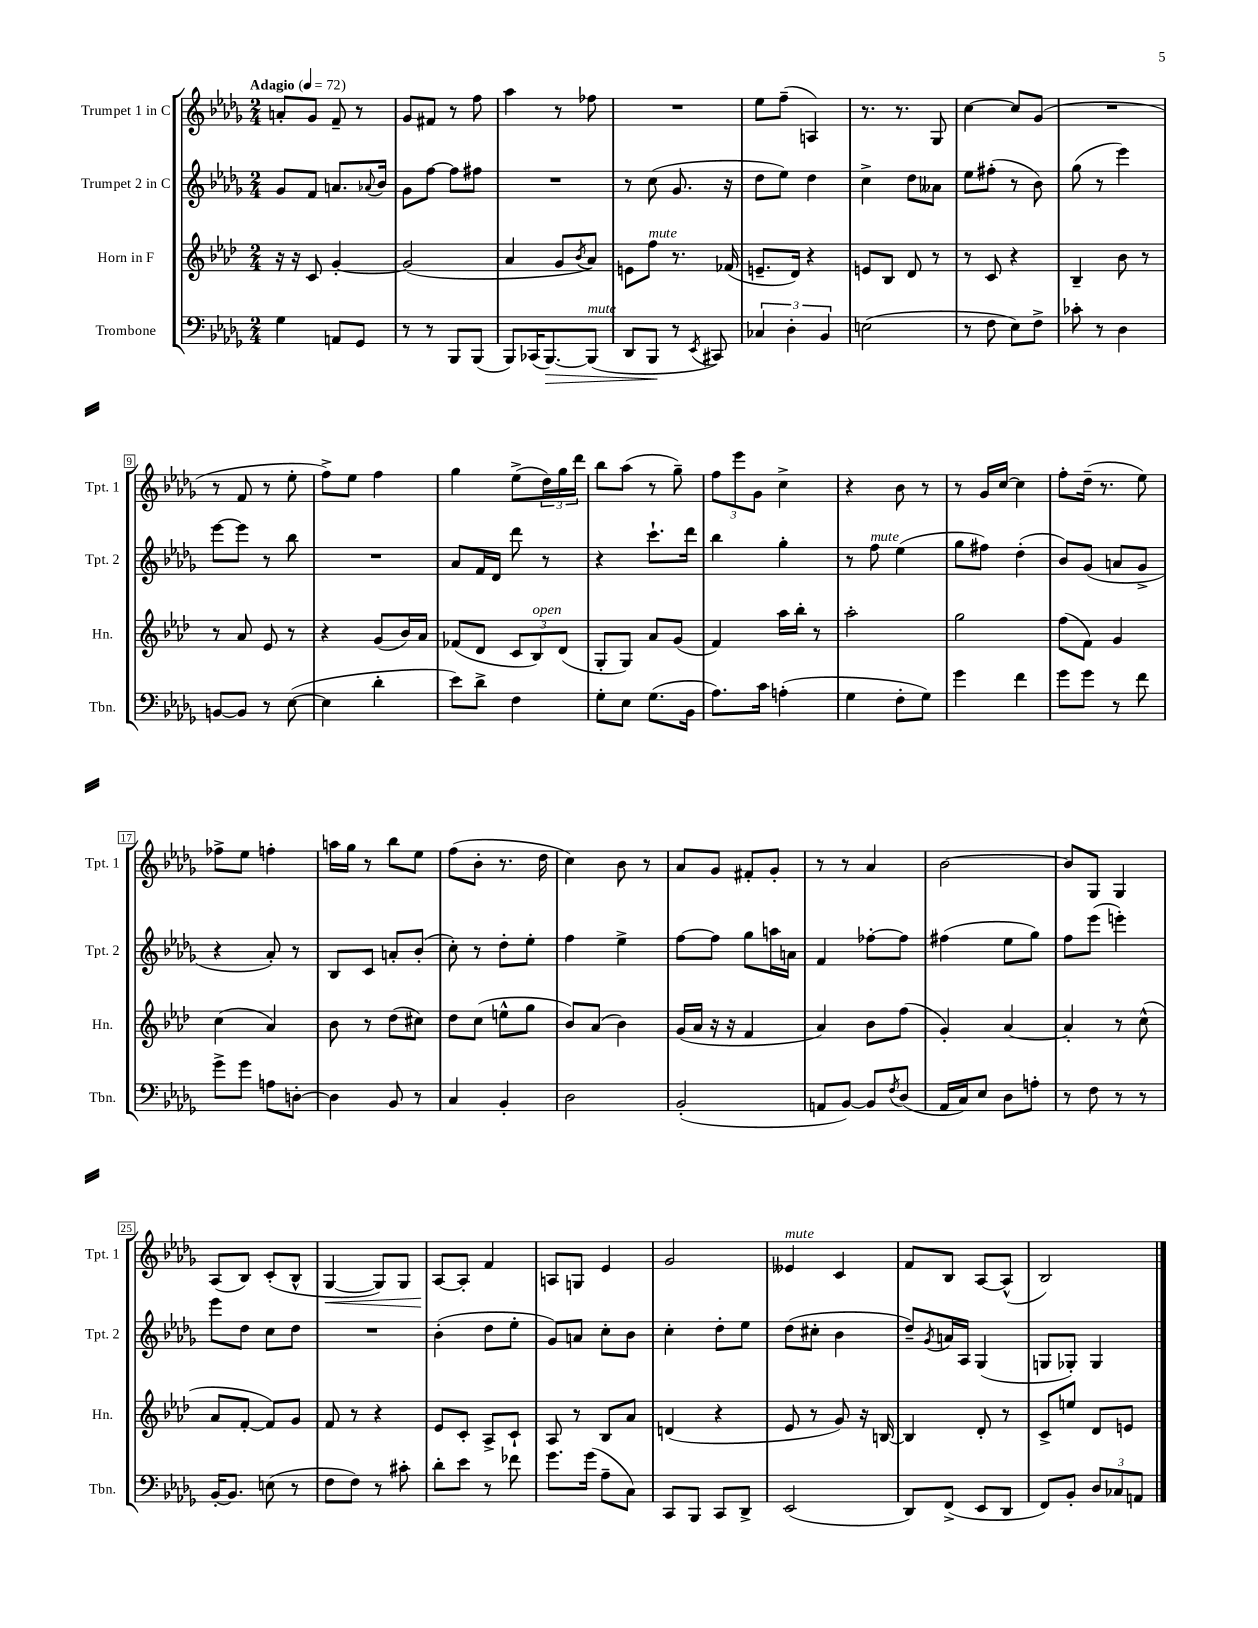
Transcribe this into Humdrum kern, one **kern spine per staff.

**kern	**kern	**kern	**kern
*staff4	*staff3	*staff2	*staff1
*clefF4	*clefG2	*clefG2	*clefG2
*k[b-e-a-d-g-]	*k[b-e-a-d-]	*k[b-e-a-d-g-]	*k[b-e-a-d-g-]
*M2/4	*M2/4	*M2/4	*M2/4
*MM72	*MM72	*MM72	*MM72
4G-	16r	8g-	8a'
.	16r	.	.
.	8c	8f	8g-
8AA	[4g'	8.a	8f~
8GG-	.	.	8r
.	.	8qqa-	.
.	.	16b-	.
=	=	=	=
8r	(2g]	8g-	8g-
8r	.	[8ff	8f#
8BBB-	.	8ff]	8r
(8BBB-	.	8ff#	8ff
=	=	=	=
8BBB-)	4a-	2r	4aa-
(16CC-	.	.	.
[8.BBB-)	.	.	.
.	8g	.	8r
.	8qb-	.	.
(8BBB-]	8a-)	.	8ff-
=	=	=	=
8DD-	8e	8r	2r
8BBB-	8ff	(8cc	.
8r	8.r	8.g-	.
8qEE-	.	.	.
8CC#)	.	.	.
.	(16f-	16r	.
=	=	=	=
6C-	8.e~	8dd-	8ee-
.	.	8ee-)	(8ff~
6D-'	.	.	.
.	16d-)	.	.
.	4r	4dd-	4A)
6BB-	.	.	.
=	=	=	=
(2E	8e	4cc^	8.r
.	8B-	.	.
.	.	.	8.r
.	8d-	8dd-	.
.	8r	8a--	8G-
=	=	=	=
8r	8r	8ee-	[4cc
8F	8c	(8ff#'	.
8E-)	4r	8r	8cc]
8F^	.	8b-)	(8g-
=	=	=	=
8c-'	4B-~	(8gg-	2r
8r	.	8r	.
4D-	8b-	4eee-)	.
.	8r	.	.
=	=	=	=
[8BB	8r	[8eee-	8r
8BB]	8a-	8eee-]	8f
8r	8e-	8r	8r
([8E-	8r	8bb-	8ee-'
=	=	=	=
4E-]	4r	2r	8ff^)
.	.	.	8ee-
4d-'	(8g	.	4ff
.	16b-)	.	.
.	16a-	.	.
=	=	=	=
8e-)	(8f-	8a-	4gg-
8d-^	8d-	16f	.
.	.	16d-	.
4F	12c	8ddd-	(8ee-^
.	12B-)	.	.
.	.	8r	24dd-)
.	(12d-	.	24gg-
.	.	.	24ddd-
=	=	=	=
8G-'	8G'	4r	8bb-
8E-	8G)	.	(8aa-
(8.G-	8a-	8.ccc`	8r
.	(8g	.	8gg-~)
16BB-	.	16ddd-	.
=	=	=	=
8.A-)	4f)	4bb-	12ff
.	.	.	12eee-
.	.	.	12g-
16c	.	.	.
(4A'	16aa-	4gg-'	4cc^
.	16bb-'	.	.
.	8r	.	.
=	=	=	=
4G-	2aa-'	8r	4r
.	.	8ff	.
8F'	.	(4ee-	8b-
8G-)	.	.	8r
=	=	=	=
4g-	2gg	8gg-	8r
.	.	8ff#)	16g-
.	.	.	[16cc
4f	.	(4dd-'	4cc]
=	=	=	=
8g-	(8ff	8b-)	8ff'
8g-	8f)	(8g-	(16dd-~
.	.	.	8.r
8r	4g	8a	.
8f	.	8g-^	8ee-)
=	=	=	=
8g-^	(4cc	4r	8ff-^
8g-	.	.	8ee-
8A	4a-)	8a-')	4ff'
[8D'	.	8r	.
=	=	=	=
4D]	8b-	8B-	16aa
.	.	.	16gg-
.	8r	8c	8r
8BB-	(8dd-	8a'	8bb-
8r	8cc#)	(8b-'	8ee-
=	=	=	=
4C	8dd-	8cc')	(8ff
.	(8cc	8r	8b-'
4BB-'	8ee^^	8dd-'	8.r
.	8gg	8ee-'	.
.	.	.	16dd-
=	=	=	=
2D-	8b-)	4ff	4cc)
.	(8a-	.	.
.	4b-)	4ee-^	8b-
.	.	.	8r
=	=	=	=
(2BB-'	(16g	[8ff	8a-
.	16a-	.	.
.	16r	8ff]	8g-
.	16r	.	.
.	4f	8gg-	8f#'
.	.	16aa	8g-'
.	.	16a	.
=	=	=	=
8AA	4a-)	4f	8r
[8BB-)	.	.	8r
8BB-]	8b-	[8ff-'	4a-
8qF	.	.	.
(8D-	(8ff	8ff-]	.
=	=	=	=
16AA-	4g')	(4ff#	[2b-
16C)	.	.	.
8E-	.	.	.
8D-	[4a-	8ee-	.
8A'	.	8gg-)	.
=	=	=	=
8r	4a-']	8ff	8b-]
8F	.	(8eee-	8G-
8r	8r	4eee')	4G-
8r	(8cc^^	.	.
=	=	=	=
[16BB-'	8a-	8eee-	(8A-
8.BB-]	.	.	.
.	[8f'	8dd-	8B-)
(8E	8f])	8cc	(8c'
8r	8g	8dd-	8B-^^
=	=	=	=
8F	8f	2r	[4G-
8F)	8r	.	.
8r	4r	.	8G-])
8c#'	.	.	8G-
=	=	=	=
8d-'	8e-	(4b-'	[8A-
8e-	8c'	.	8A-']
8r	8A-^	8dd-	4f
8f-	8c`	8ee-'	.
=	=	=	=
8.g-	8A-	8g-)	8A
.	8r	8a	8G
(16g-	.	.	.
8A-~	8B-	8cc'	4e-
8C)	8a-	8b-	.
=	=	=	=
8CC	(4d	4cc'	2g-
8BBB-	.	.	.
8CC	4r	8dd-'	.
8DD-^	.	8ee-	.
=	=	=	=
(2EE-	8e-	(8dd-	4e--
.	8r	8cc#'	.
.	8g)	4b-	4c
.	16r	.	.
.	[16B	.	.
=	=	=	=
8DD-)	4B]	8dd-~)	8f
.	.	8qg-	.
(8FF^	.	16a	8B-
.	.	16A-	.
8EE-	8d-'	(4G-	[8A-
8DD-	8r	.	(8A-^^]
=	=	=	=
8FF)	8c^	8G	2B-)
8BB-'	8ee	8G-')	.
12D-	8d-	4G-	.
12C-	.	.	.
.	8e	.	.
12AA	.	.	.
==	==	==	==
*-	*-	*-	*-
